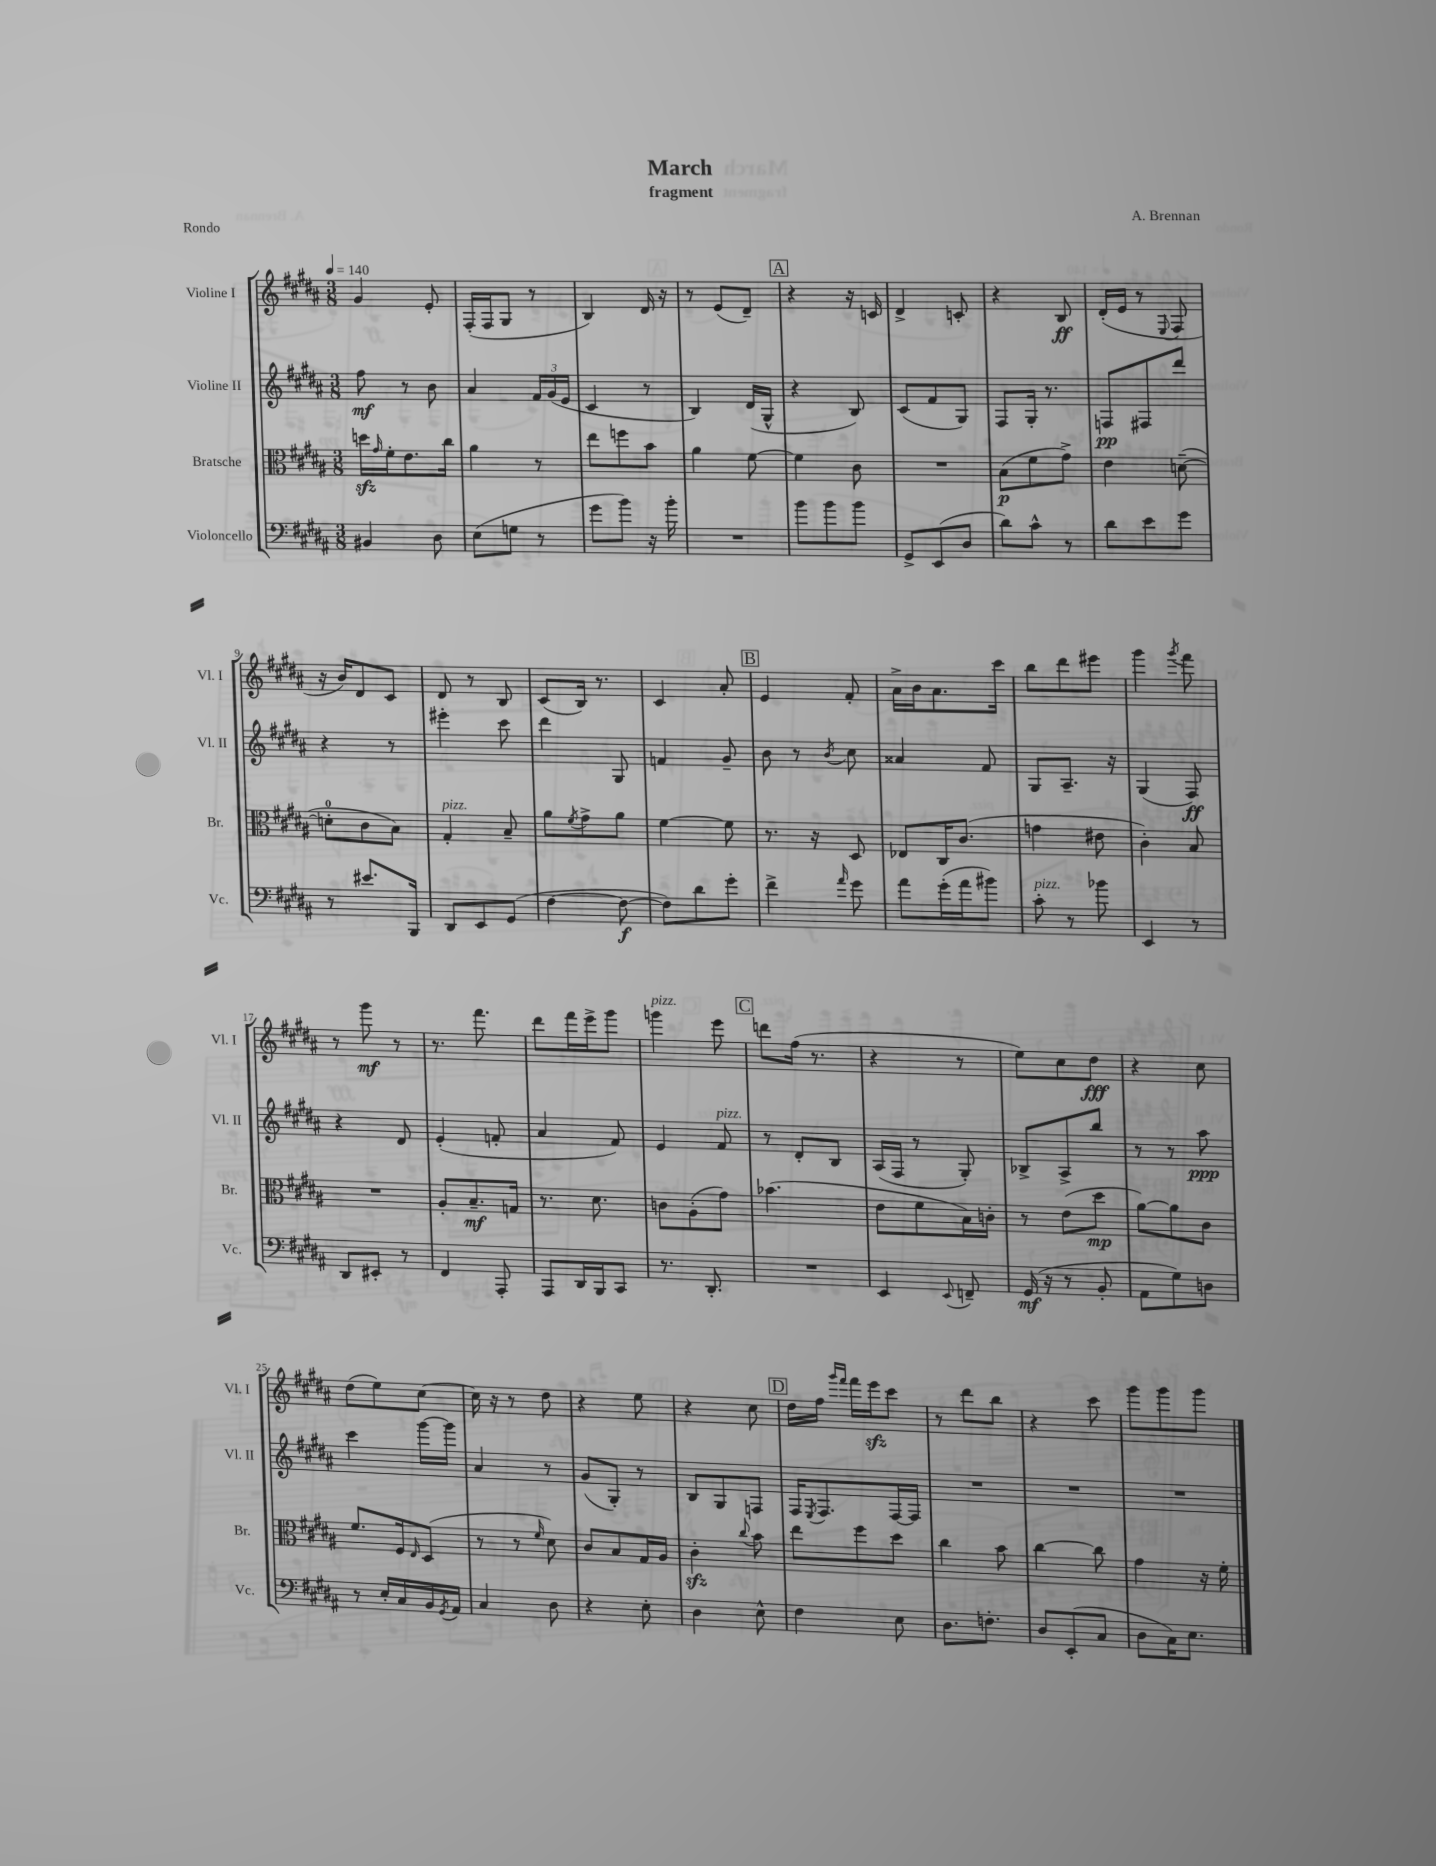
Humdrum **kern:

**kern	**kern	**kern	**kern
*staff4	*staff3	*staff2	*staff1
*clefF4	*clefC3	*clefG2	*clefG2
*k[f#c#g#d#a#]	*k[f#c#g#d#a#]	*k[f#c#g#d#a#]	*k[f#c#g#d#a#]
*M3/8	*M3/8	*M3/8	*M3/8
*MM140	*MM140	*MM140	*MM140
4BB#/	16dd\LL	8ff#\	4g#/
.	16qqg#/	.	.
.	16f#'\J	.	.
.	8.e\	8r	.
8D#\	.	8b\	8e'/
.	16cc#\Jk	.	.
=	=	=	=
(8E\L	4a#\	4a#/	(16F#'/LL
.	.	.	16F#/J
8G\J	.	.	8G#/J
8r	8r	24f#/LL	8r
.	.	(24g#/	.
.	.	24e/JJ	.
=	=	=	=
8g#\L	8ee\L	4c#/	4B/)
8b\J)	8ff\	.	.
16r	8b\J	8r	16d#/
16b'\	.	.	16r
=	=	=	=
4.r	4a#\	4B/)	8r
.	.	.	(8e/L
.	[8f#\	(16d#/LL	8d#~/J)
.	.	16G#^^/JJ	.
=	=	=	=
8b\L	4f#\]	4r	4r
8b\	.	.	.
8b\J	8c#\	8B/)	16r
.	.	.	16c/
=	=	=	=
8GG#^/L	4.r	(8c#/L	4d#^/
(8EE/	.	8f#/	.
8D#/J	.	8G#/J)	8c'/
=	=	=	=
8d#\L)	(8B\L	8F#/L	4r
8c#^^\J	8f#\	16G#'/Jk	.
.	.	8.r	.
8r	8g#^\J)	.	8B/
=	=	=	=
8d#\L	4e\	8F/L	(16d#'/LL
.	.	.	16e/JJ
8e\	.	8F#/	8r
.	.	.	8qqE/
8g#\J	([8d~\	8ddd#/J	8F#/
=	=	=	=
8r	8d'\]L	4r	16r
.	.	.	16b/LK)
8.e#/L	8c#\	.	8d#/
.	8B\J)	8r	8c#/J
16BBB/Jk	.	.	.
=	=	=	=
8DD#/L	4G#'/	4eee#'\	8d#/
8EE/	.	.	8r
(8GG#/J	8B~/	8ccc#\	8B/
=	=	=	=
[4F#\	8a#\L	4ddd#\	(8c#/L
.	8qf#/	.	.
.	8g#^\	.	16B/Jk)
.	.	.	8.r
8F#\_	8a#\J	8G#/	.
=	=	=	=
8F#\]L)	[4f#\	4f/	4c#/
8d#\	.	.	.
8g#'\J	8f#\]	8g#~/	8a#'/
=	=	=	=
4f#^\	8.r	8b\	4e/
.	.	8r	.
.	16r	.	.
16qqa#/	.	8qb/	.
8g#\	8D#/	8cc#\	8f#'/
=	=	=	=
8a#\L	8E-/L	4a##/	16a#^\LL
.	.	.	16b\J
(16g#'\L	16C#/K	.	8.a#\
16a#\J	(8.c#/J	.	.
8b#\J)	.	8f#/	.
.	.	.	16ccc#\Jk
=	=	=	=
8c#'\	4g\	8G#/L	8bb\L
8r	.	8.A#~/J	8ddd#\
8b-\	8e#\	.	8eee#\J
.	.	16r	.
=	=	=	=
4EE/	4c#'\)	(4G#/	4ggg#\
.	.	.	8qggg#/
8r	8B/	8F#/)	8fff#\
=	=	=	=
8DD#/L	4.r	4r	8r
8EE#'/J	.	.	8ggg#\
8r	.	8d#/	8r
=	=	=	=
4FF#/	8A#'/L	(4e'/	8.r
.	8.B~/	.	.
.	.	.	8.fff#\
8AAA#'/	.	8f'/	.
.	16G/Jk	.	.
=	=	=	=
8AAA#/L	8.r	4a#/	8ddd#\L
16DD#/L	.	.	16fff#\L
16BBB/J	8.d#\	.	16eee^\J
8CC#/J	.	8f#/)	8ggg#\J
=	=	=	=
8.r	8c\L	4e/	4ggg\
.	(8A#'\	.	.
8.DD#'/	.	.	.
.	8g#\J)	8f#/	8eee\
=	=	=	=
4.r	(4.b-\	8r	8ddd\L
.	.	8d#'/L	(16ff#\Jk
.	.	.	8.r
.	.	8B/J	.
=	=	=	=
4EE/	8e\L	(16A#/LL	4r
.	.	16F#/JJ	.
.	8f#\	8r	.
8qqEE/	.	.	.
8FF~/	16B\L)	8G#'/)	8r
.	16c'\JJ	.	.
=	=	=	=
(16GG#/	8r	8B-^/L	8ee\L)
16r	.	.	.
8r	(8e\L	8A#^/	8cc#\
8BB'/	8dd#\J	8bb/J	8dd#\J
=	=	=	=
8AA#\L	[8a#\L)	8r	4r
8G#\)	8a#\]	8r	.
8D\J	8c#\J	8aa#\	8cc#\
=	=	=	=
8r	8.f#/L	4ccc#\	(8dd#\L
16E'/LL	.	.	8ee\)
16C#/	16F#/k	.	.
.	16qqE/	.	.
16BB/	(8D#/J	[16ggg#\LL	[8cc#\J
8qGG#/	.	.	.
16AA#/JJ	.	16ggg#\]JJ	.
=	=	=	=
4C#/	8r	4a#/	16cc#\]
.	.	.	16r
.	8r	.	8r
.	16qqf#/	.	.
8D#\	8d#\)	8r	8dd#\
=	=	=	=
4r	8c#/L	(8g#/L	4r
.	8B/	8G#'/J)	.
8E'\	16G#/L	8r	8ee\
.	16A#/JJ	.	.
=	=	=	=
4D#\	4c#'\	8B/L	4r
.	.	8G#/	.
.	8qqcc#/	.	.
8E^^\	8b\	8F/J	8cc#\
=	=	=	=
4F#\	8ee\L	16F#/LK	16dd#\LL
.	.	8qE/	.
.	.	8.F#/	16ff#\JJ
.	.	.	16qqggg#/LL
.	.	.	16qqfff#/JJ
.	8ff#\	.	16fff#\LL
.	.	.	16eee\J
8E\	8dd#\J	[16F#/L	8ccc#\J
.	.	16F#/]JJ	.
=	=	=	=
8.D#\L	4cc#\	4.r	8r
.	.	.	8ddd#\L
8.F'\J	.	.	.
.	8b\	.	8bb\J
=	=	=	=
8D#/L	[4cc#\	4.r	4r
(8EE'/	.	.	.
8C#/J	8cc#\]	.	8ccc#\
=	=	=	=
8D#\L	4g#\	4.r	8ggg#\L
16C#\K)	.	.	8ggg#\
8.E\J	.	.	.
.	16r	.	8ggg#\J
.	16f#'\	.	.
==	==	==	==
*-	*-	*-	*-
